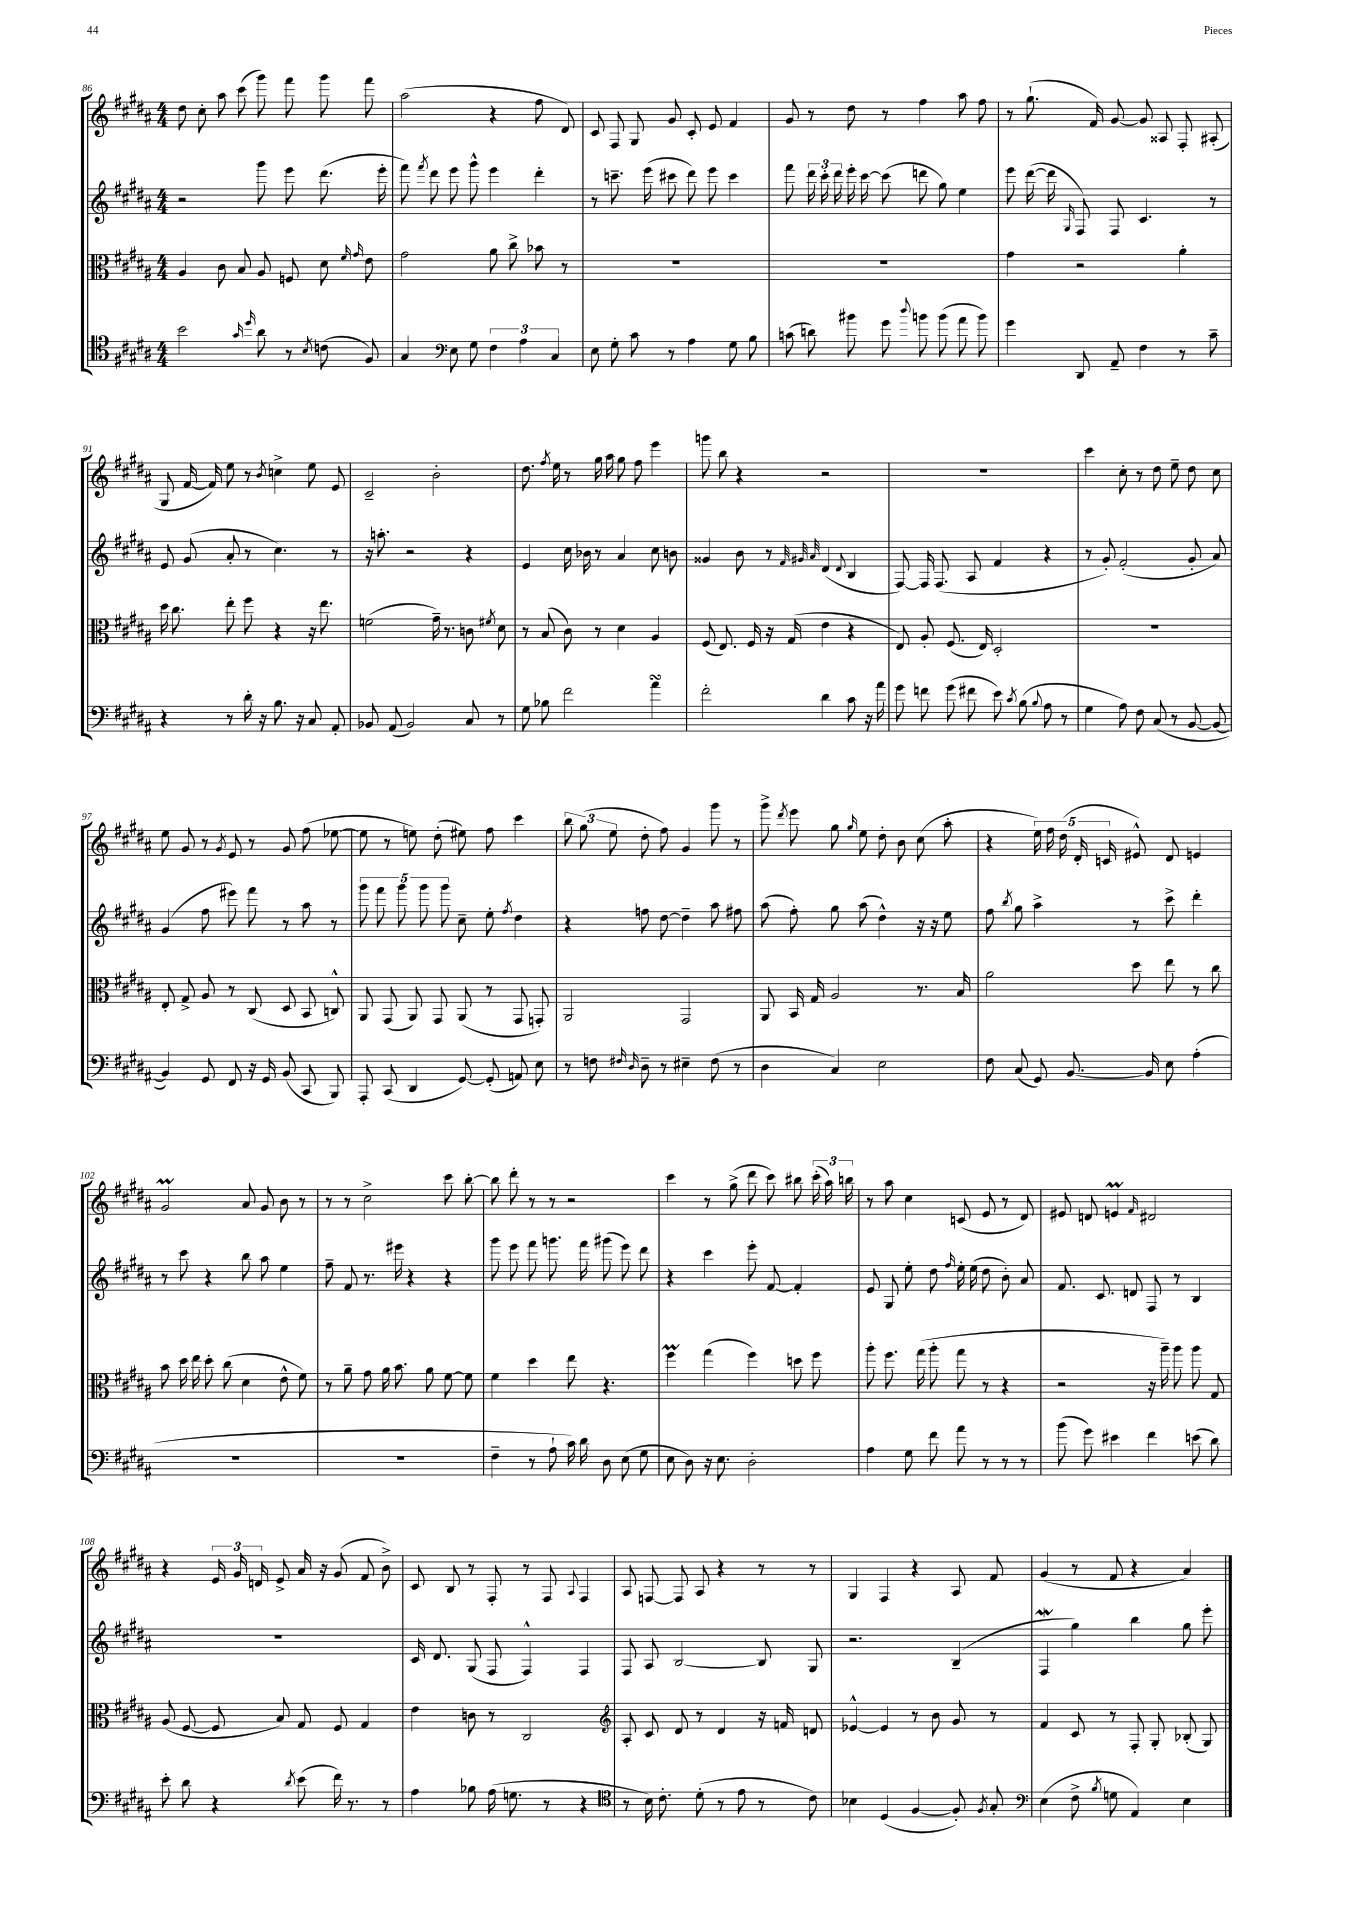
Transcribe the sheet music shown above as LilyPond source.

<<
\new StaffGroup <<
\new Staff = "s0" {
    \clef treble \key b \major \numericTimeSignature \time 4/4
    \autoBeamOff dis''8 cis''8-. ais''8 cis'''8( gis'''8) fis'''8 gis'''8 fis'''8 |
    ais''2( r4 fis''8 dis'8) |
    cis'8 fis8 gis8 gis'8 cis'8-. e'8 fis'4 |
    gis'8 r8 dis''8 r8 fis''4 ais''8 fis''8 |
    r8 gis''8.-!( fis'16) gis'8~ gis'8 aisis8 fis8-. ais8-.( |
    gis8 fis'16~ fis'16) e''8 r8 \acciaccatura { b'8 } c''4-> e''8 e'8 |
    cis'2-- b'2-. |
    dis''8. \acciaccatura { fis''8 } e''16 r8 gis''16 ais''16 gis''8 fis''8 e'''4 |
    g'''8 b''8 r4 r2 |
    R1 |
    cis'''4 cis''8-. r8 dis''8 e''8-- dis''8 cis''8 |
    e''8 gis'8 r8 \acciaccatura { gis'8 } e'8 r8 gis'8 fis''8( ees''8~ |
    ees''8 r8 e''8) dis''8-.( eis''8) fis''8 cis'''4 |
    \tuplet 3/2 { b''8 gis''8( e''8 } dis''8-. fis''8) gis'4 gis'''8 r8 |
    gis'''8-> \acciaccatura { dis'''8 } e'''8 gis''8 \grace { gis''16 } e''8 dis''8-. b'8 cis''8( ais''8-. |
    r4 \tuplet 5/4 { e''16) fis''16 dis''16( dis'16-. c'16 } eis'8-^) dis'8 e'4 |
    gis'2\prall ais'8 gis'8 b'8 r8 |
    r8 r8 cis''2-> cis'''8 b''8~-. |
    b''8 dis'''8-. r8 r8 r2 |
    cis'''4 r8 gis''8->( dis'''8 cis'''8) bis''8 \tuplet 3/2 { cis'''16-.( ais''16) b''16 } |
    r8 ais''8 cis''4 c'8( e'8 r8 dis'8) |
    eis'8 d'8 e'4\prall \grace { fis'16 } dis'2 |
    r4 \tuplet 3/2 { e'16 gis'16 d'16 } e'8-> ais'16 r16 gis'8( fis'8 b'8->) |
    cis'8 b8 r8 fis8-. r8 fis8 \appoggiatura { ais8 } fis4 |
    ais8 f8~ f8 ais8 r4 r8 r8 |
    gis4 fis4 r4 ais8 fis'8 |
    gis'4( r8 fis'8 r4 ais'4) \bar "|." |
}
\new Staff = "s1" {
    \clef treble \key b \major \numericTimeSignature \time 4/4
    \autoBeamOff r2 gis'''8 e'''8 dis'''8.( e'''16-. |
    fis'''8) \acciaccatura { fis'''8 } dis'''8 e'''8 gis'''8-^ e'''4 dis'''4-. |
    r8 c'''8.-- e'''16( cis'''8 dis'''8) e'''8 cis'''4 |
    fis'''8 \tuplet 3/2 { dis'''16 cis'''16-. dis'''16 } e'''16-. cis'''16~ cis'''8( d'''8 gis''8) e''4 |
    e'''8 dis'''16~( dis'''16 \grace { gis16 } fis8) fis8 cis'4. r8 |
    e'8 gis'8( ais'8-. r8 cis''4.) r8 |
    r16 a''8.-. r2 r4 |
    e'4 cis''16 bes'16 r8 ais'4 cis''8 b'8 |
    gisis'4 b'8 r8 \grace { fis'32 gis'32 ais'32 } dis'4( \appoggiatura { dis'8 } b4 |
    fis8~) fis16 fis8.( ais8 fis'4 r4 |
    r8 gis'8-.) fis'2-.( gis'8-. ais'8) |
    gis'4( fis''8 eis'''8) fis'''8 r8 ais''8 r8 |
    \tuplet 5/4 { gis'''8 fis'''8 gis'''8 gis'''8 gis'''8 } cis''8-- e''8-. \acciaccatura { fis''8 } dis''4 |
    r4 f''8 dis''8~ dis''4-- ais''8 fis''8 |
    ais''8( fis''8-.) gis''8 ais''8( dis''4-^) r16 r16 e''8 |
    fis''8 \acciaccatura { b''8 } gis''8 ais''4-> r8 cis'''8-> dis'''4-. |
    r8 cis'''8 r4 b''8 ais''8 e''4 |
    fis''8-- fis'8 r8. eis'''16 r4 r4 |
    gis'''8 e'''8 fis'''8 g'''8. fis'''16 gis'''8( e'''8) dis'''8 |
    r4 cis'''4 e'''8-. fis'8~ fis'4-. |
    e'8 gis8 e''8-. dis''8 \grace { fis''16 } e''16-. e''16( dis''8 b'8-.) ais'8 |
    fis'8. cis'8. d'8 fis8 r8 b4 |
    R1 |
    cis'16 dis'8. gis8( fis8 fis4-^) fis4 |
    fis8 ais8 b2~ b8 gis8 |
    r2. b4--( |
    fis4\mordent gis''4) b''4 gis''8 e'''8-. \bar "|." |
}
\new Staff = "s2" {
    \clef alto \key b \major \numericTimeSignature \time 4/4
    \autoBeamOff ais4 cis'8 b8 ais8 f8 dis'8 \grace { fis'16 gis'16 } e'8 |
    gis'2 ais'8 cis''8-> bes'8 r8 |
    R1 |
    R1 |
    gis'4 r2 ais'4-. |
    dis''16 cis''8. e''8-. fis''8 r4 r16 e''8. |
    f'2( gis'16--) r8. c'8 \acciaccatura { fis'8 } dis'8 |
    r8 b8( cis'8) r8 dis'4 ais4 |
    fis8( e8.) fis16 r16 gis16( e'4 r4 |
    e8) ais8-. fis8.( e16) dis2-. |
    R1 |
    e8-. gis8-> ais8 r8 cis8( dis8 b,8 c8-^) |
    ais,8 gis,8( ais,8) gis,8 ais,8( r8 gis,8 g,8-.) |
    ais,2 gis,2 |
    ais,8 b,16 gis16 ais2 r8. b16 |
    ais'2 dis''8 e''8 r8 cis''8 |
    b'8 dis''16 e''16 dis''8-. cis''8( dis'4 e'8-^ fis'8) |
    r8 ais'8-- gis'8 ais'16 b'8. ais'8 fis'8~ fis'8 |
    fis'4 dis''4 e''8 r4. |
    fis''4\prall gis''4( fis''4) d''8 fis''8 |
    ais''8-. fis''8. gis''16( ais''8-. gis''8 r8 r4 |
    r2 r16 ais''16--) ais''8 ais''8 gis8 |
    ais8( fis8~ fis8 b8) gis8 fis8 gis4 |
    e'4 c'8 r8 cis2 |
    \clef treble ais8-. cis'8 dis'8 r8 dis'4 r16 f'16 d'8 |
    ees'4~-^ ees'4 r8 b'8 gis'8 r8 |
    fis'4 cis'8 r8 fis8-. gis8-. bes8-.( gis8) \bar "|." |
}
\new Staff = "s3" {
    \clef tenor \key b \major \numericTimeSignature \time 4/4
    \autoBeamOff b'2 \grace { gis'16 dis''16 } ais'8 r8 \acciaccatura { b8 } c'8( fis8) |
    gis4 \clef bass e8 gis8 \tuplet 3/2 { fis4 ais4 cis4 } |
    e8 gis8-. cis'8 r8 ais4 gis8 b8 |
    c'8( d'8) bis'8 gis'8 \appoggiatura { dis''8 } b'8 b'8( ais'8 b'8) |
    gis'4 dis,8 ais,8-- fis4 r8 cis'8-- |
    r4 r8 dis'16-. r16 b8. r16 cis8 ais,8-. |
    bes,8 ais,8( bes,2) cis8 r8 |
    gis8 bes8 fis'2 ais'4\turn |
    fis'2-. dis'4 cis'8 r16 ais'16 |
    gis'8 f'8 gis'8( fis'8 e'8) \acciaccatura { cis'8 } b8( \appoggiatura { b8 } ais8 r8 |
    gis4 ais8) fis8 cis8( r8 b,8~ b,8~ |
    b,4) gis,8 fis,8 r16 gis,16 b,8( cis,8 b,,8) |
    ais,,8-. cis,8( dis,4 gis,8~) gis,8-.( a,8) e8 |
    r8 f8 \grace { fis16 dis16 } dis8-- r8 eis4-- fis8( r8 |
    dis4 cis4) e2 |
    fis8 cis8( gis,8) b,8.~ b,16 e8 ais4-.( |
    R1 |
    R1 |
    fis4-- r8 ais8-! cis'16) dis'16 dis8 e8( gis8 |
    e8 dis8) r16 e8. dis2-. |
    ais4 gis8 fis'8 ais'8 r8 r8 r8 |
    b'8( gis'8) eis'4 fis'4 e'8( dis'8) |
    e'8-. dis'8 r4 \acciaccatura { dis'8 } e'8( fis'16) r8. r8 |
    ais4 bes8 ais16( g8. r8 r4 |
    \clef tenor r8 b16) cis'8.-. dis'8-.( r8 e'8 r8 cis'8) |
    bes4 dis4( fis4~ fis8-.) \acciaccatura { fis8 } gis8-. |
    \clef bass e4( fis8-> \acciaccatura { b8 } g8 ais,4) e4 \bar "|." |
}
>>
>>
\layout { \context { \Score currentBarNumber = #86 } }
